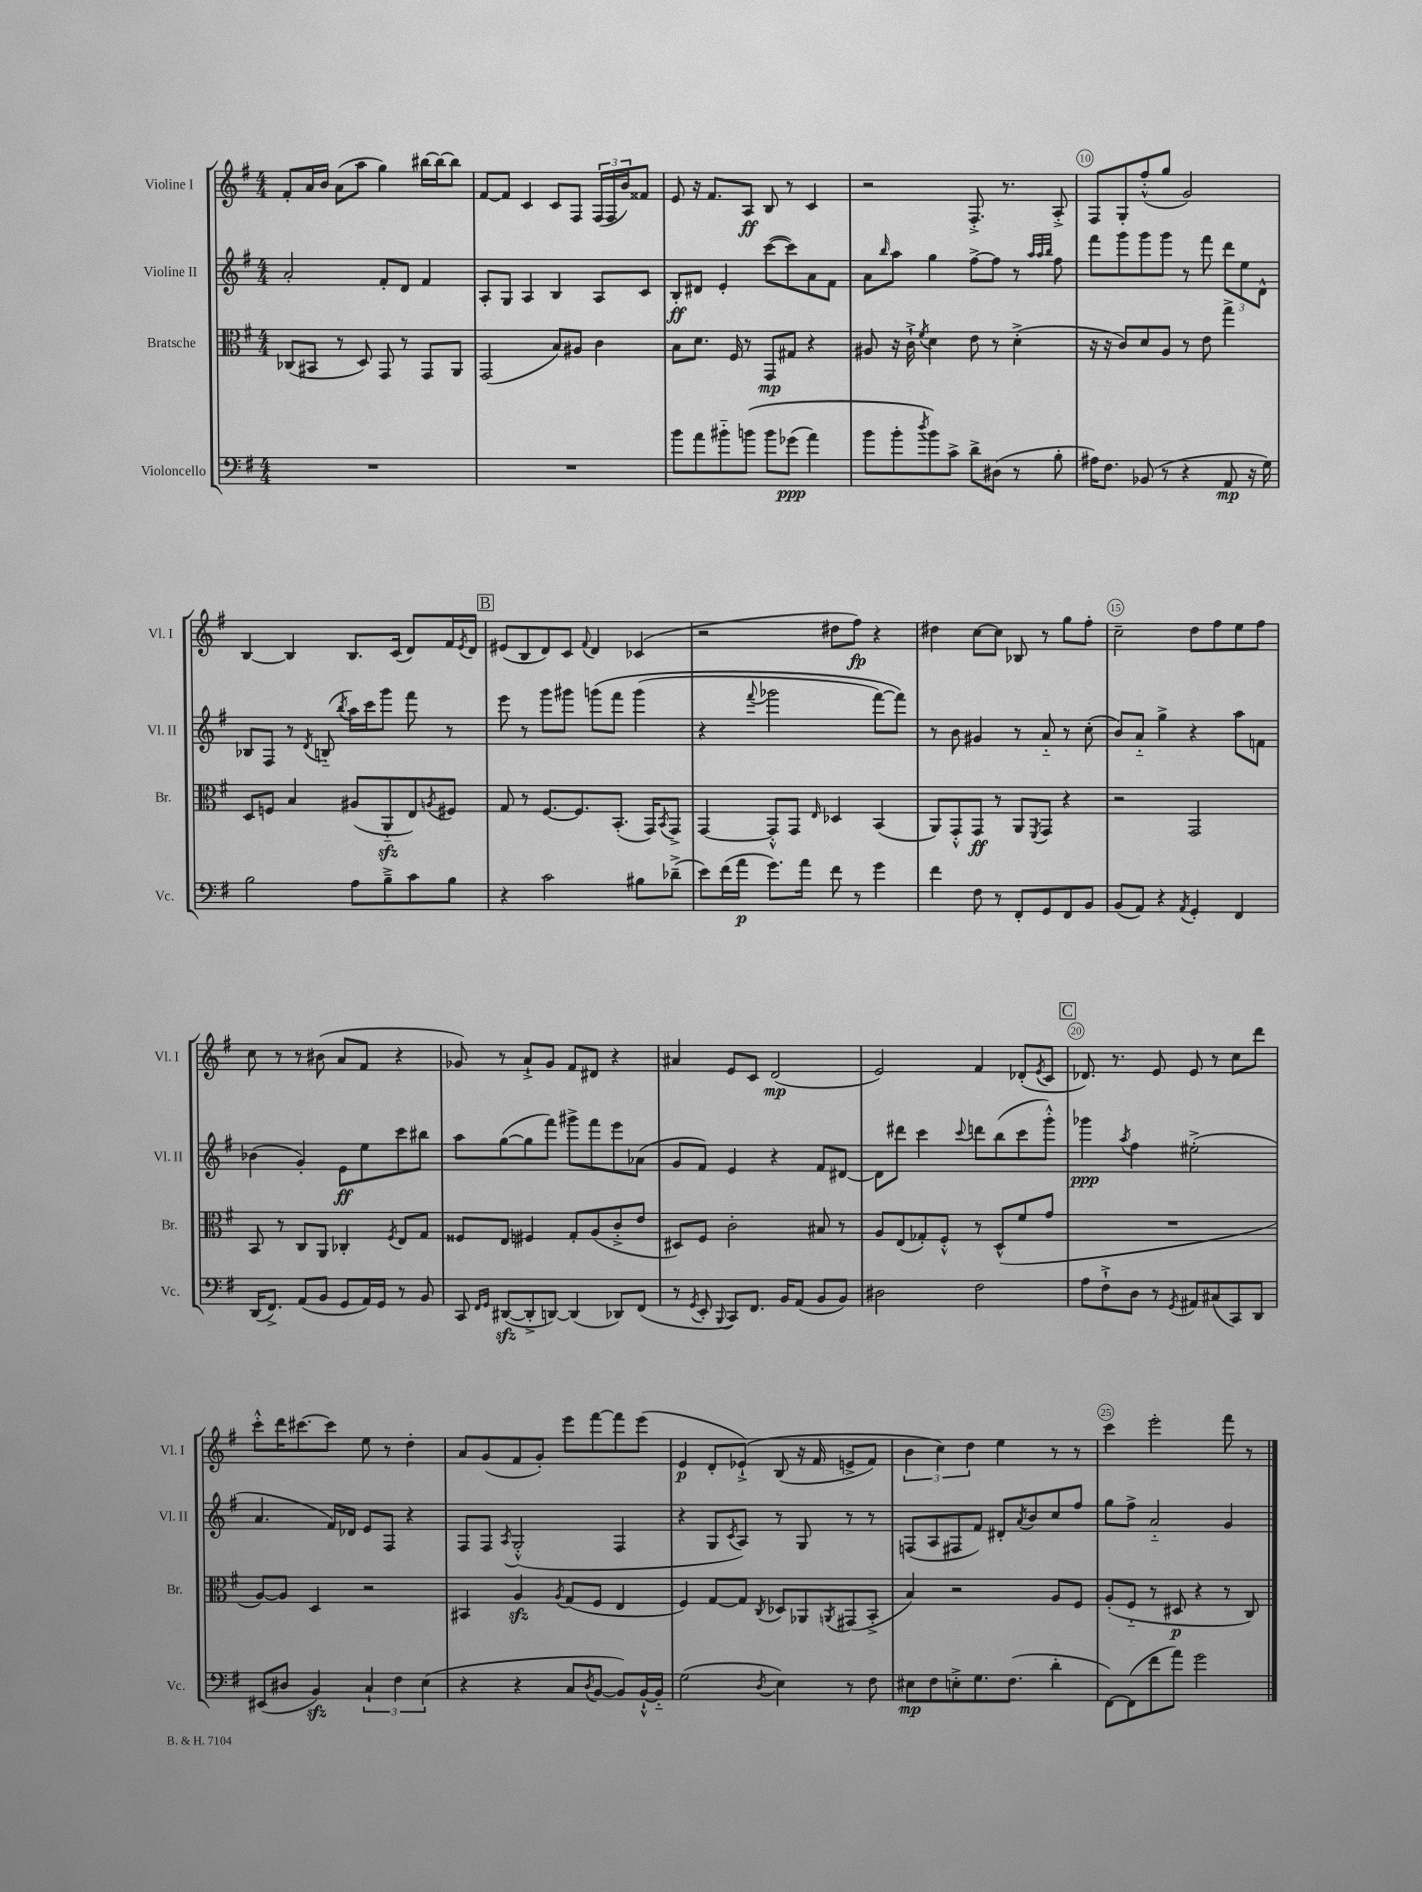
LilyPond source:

<<
\new StaffGroup <<
\new Staff = "s0" \with { instrumentName = "Violine I" shortInstrumentName = "Vl. I" } {
    \clef treble \key g \major \numericTimeSignature \time 4/4
    fis'8-. a'16 b'16 a'8( a''8 g''4) bis''16~ bis''16~ bis''8 |
    fis'8~ fis'8 c'4 c'8 fis8 \tuplet 3/2 { fis16( fis16 b'16) } fisis'8 |
    e'8 r16 fis'8. a8\ff b8 r8 c'4 |
    r2 fis8.-.-> r8. a8-.-> |
    fis8 g8-. fis''8-.-^( g''8 g'2) |
    b4~ b4 b8. c'16( d'8) fis'16 \acciaccatura { e'8 } d'16 |
    \mark \markup { \box "B" } eis'8( b8 d'8) c'8 \appoggiatura { fis'8 } d'4 ces'4( |
    r2 dis''8 fis''8\fp) r4 |
    dis''4 c''8~ c''8 bes8 r8 g''8 fis''8-. |
    c''2-- d''8 fis''8 e''8 fis''8 |
    c''8 r8 r8 bis'8( a'8 fis'8 r4 |
    ges'8) r8 a'8-!-> ges'8 fis'8 dis'8 r4 |
    ais'4 e'8 c'8 d'2\mp( |
    e'2) fis'4 des'8-.( \acciaccatura { e'8 } c'8 |
    \mark \markup { \box "C" } des'8.) r8. e'8 e'8 r8 c''8 d'''8 |
    c'''8-.-^ d'''16 cis'''8.~ cis'''8 e''8 r8 d''4-. |
    a'8 g'8( fis'8 g'8-.) e'''8 fis'''8~ fis'''8 e'''8( |
    e'4\p d'8-. ees'8-!->)\( b8( r16 fis'16 e'8-> fis'8) |
    \tuplet 3/2 { b'4 c''4\) d''4 } e''4 r8 r8 |
    c'''4 e'''2-. fis'''8 r8 \bar "|." |
}
\new Staff = "s1" \with { instrumentName = "Violine II" shortInstrumentName = "Vl. II" } {
    \clef treble \key g \major \numericTimeSignature \time 4/4
    a'2-. fis'8-. d'8 fis'4 |
    a8-. g8 a4 b4 a8 c'8 |
    b8-.\ff dis'8 e'4-. c'''8~( c'''8) a'8 fis'8 |
    a'8 \grace { b''16 } a''8 g''4 fis''8~-> fis''8 r8 \grace { a''32 a''32 b''32 } fis''8 |
    fis'''8 g'''8 g'''8 g'''8 r8 fis'''8 \tuplet 3/2 { d'''8 e''8 d'8-^ } |
    bes8 fis8 r8 \acciaccatura { d'8 } b8-_( \acciaccatura { b''8 } a''16) c'''16 g'''8 fis'''8 r8 |
    \mark \markup { \box "B" } e'''8 r8 g'''8 gis'''8 g'''8\( fis'''8 g'''4( |
    r4 \appoggiatura { fis'''8 } ges'''2 fis'''8~) fis'''8\) |
    r8 b'8 gis'4 r8 a'8-_ r8 c''8-.( |
    b'8) a'8-_ g''4-> r4 a''8 f'8 |
    bes'4( g'4-.) e'8\ff e''8 c'''8 bis''8 |
    a''8 g''8~( g''8 fis'''8) gis'''8-> fis'''8 e'''8 aes'8( |
    g'8 fis'8) e'4 r4 fis'8 dis'8~ |
    dis'8 dis'''8 c'''4 \appoggiatura { c'''8 } d'''8 b''8( c'''8 g'''8-.-^) |
    \mark \markup { \box "C" } ges'''4\ppp \acciaccatura { a''8 } fis''4 eis''2-.->( |
    a'4. fis'16) des'16 e'8 fis8 r4 |
    fis8 fis8 \acciaccatura { a8 } g2-.-^( fis4 |
    r4 g8 \acciaccatura { c'8 } a8) r8 g8 r8 r8 |
    f8( a8 fis8 fis'8) dis'8-. \acciaccatura { a'8 } b'8 c''8 fis''8 |
    g''8 fis''8-> a'2-_ g'4 \bar "|." |
}
\new Staff = "s2" \with { instrumentName = "Bratsche" shortInstrumentName = "Br." } {
    \clef alto \key g \major \numericTimeSignature \time 4/4
    ces8( bis,8 r8 d8) g,8 r8 g,8 a,8 |
    g,2( b8) ais8 c'4 |
    b8 d'8. fis16 r8 g,8\mp gis8 r4 |
    ais8 r16 c'16-!-> \acciaccatura { fis'8 } d'4 e'8 r8 d'4-.->( |
    r16 r16 c'8) d'8 a8 r8 e'8 g''4-> |
    d8 f8 b4 ais8( a,8-_\sfz e8) \acciaccatura { a8 } fis8 |
    \mark \markup { \box "B" } g8 r8 fis8.~ fis8. b,8.-.( g,16) \acciaccatura { b,8 } g,8-> |
    g,4~ g,8-.-^ g,8 \grace { e16 } des4 b,4( |
    a,8) g,8-.-^ g,8\ff r8 a,8 \acciaccatura { fis,8 } g,8 r4 |
    r2 g,2 |
    b,8 r8 c8 a,8 ces4-. \acciaccatura { fis8 } e8 g8 |
    fisis8 e8 fis4 g8-. a8( c'8-.-> e'8 |
    dis8) fis8 c'2-. bis8 r8 |
    a8 e8( ges8-.) fis8-.-^ r8 d8-^( fis'8 g'8 |
    \mark \markup { \box "C" } R1 |
    a8~) a8 d4 r2 |
    bis,4 a4\sfz \acciaccatura { a8 } g8( fis8 e4 |
    fis4) g8~ g8 \acciaccatura { c8 } des8 aes,8 \acciaccatura { a,8 } gis,8( b,8-.-> |
    b4) r2 a8 fis8 |
    a8-.( fis8-_ r8 dis8\p r4 r8 c8) \bar "|." |
}
\new Staff = "s3" \with { instrumentName = "Violoncello" shortInstrumentName = "Vc." } {
    \clef bass \key g \major \numericTimeSignature \time 4/4
    R1 |
    R1 |
    b'8 a'8 bis'8-_ b'8\( b'8 ges'8\ppp( a'4) |
    b'8 b'8-. \acciaccatura { d''8 } b'8\) c'8-> d'8-> dis8( r8 b8-. |
    ais16) fis8. bes,8( r8 r4 a,8\mp r16 g16) |
    b2 a8 b8---> c'8 b8 |
    \mark \markup { \box "B" } r4 c'2 bis8 des'8--->( |
    e'8) fis'16( a'16\p g'8.) a'16 fis'8 r8 g'4 |
    fis'4 fis8 r8 fis,8-. g,8 fis,8 b,8 |
    b,8( a,8) r4 \acciaccatura { a,8 } g,4-. fis,4 |
    d,16( fis,8.->) a,8( b,8 g,8 a,16) g,16 r8 b,8 |
    c,8 \grace { fis,16 g,16 } dis,8~\sfz( dis,8-.-> d,8~) d,4( des,8) fis,8( |
    r8 \acciaccatura { g,8 } e,8-. \appoggiatura { b,,8 } c,8) fis,8. b,16 a,8( b,8 b,8) |
    dis2 fis2 |
    \mark \markup { \box "C" } a8 fis8-!-> d8 r8 \acciaccatura { g,8 } ais,8 cis8( c,8) d,8 |
    eis,8( dis8 b,4\sfz) \tuplet 3/2 { c4-! fis4 e4( } |
    r4 r4 c8 \acciaccatura { d8 } b,8~ b,8) b,16~-!-^ b,16-_ |
    g2( \acciaccatura { d8 } e4) r8 fis8 |
    eis8\mp fis8 e8-.-> g8. fis8.( d'4-. |
    fis,8~) fis,8( fis'8 a'8) g'2 \bar "|." |
}
>>
>>
\layout { \context { \Score currentBarNumber = #6 \override BarNumber.break-visibility = ##(#f #t #t) barNumberVisibility = #(every-nth-bar-number-visible 5) \override BarNumber.stencil = #(make-stencil-circler 0.1 0.3 ly:text-interface::print) } }
